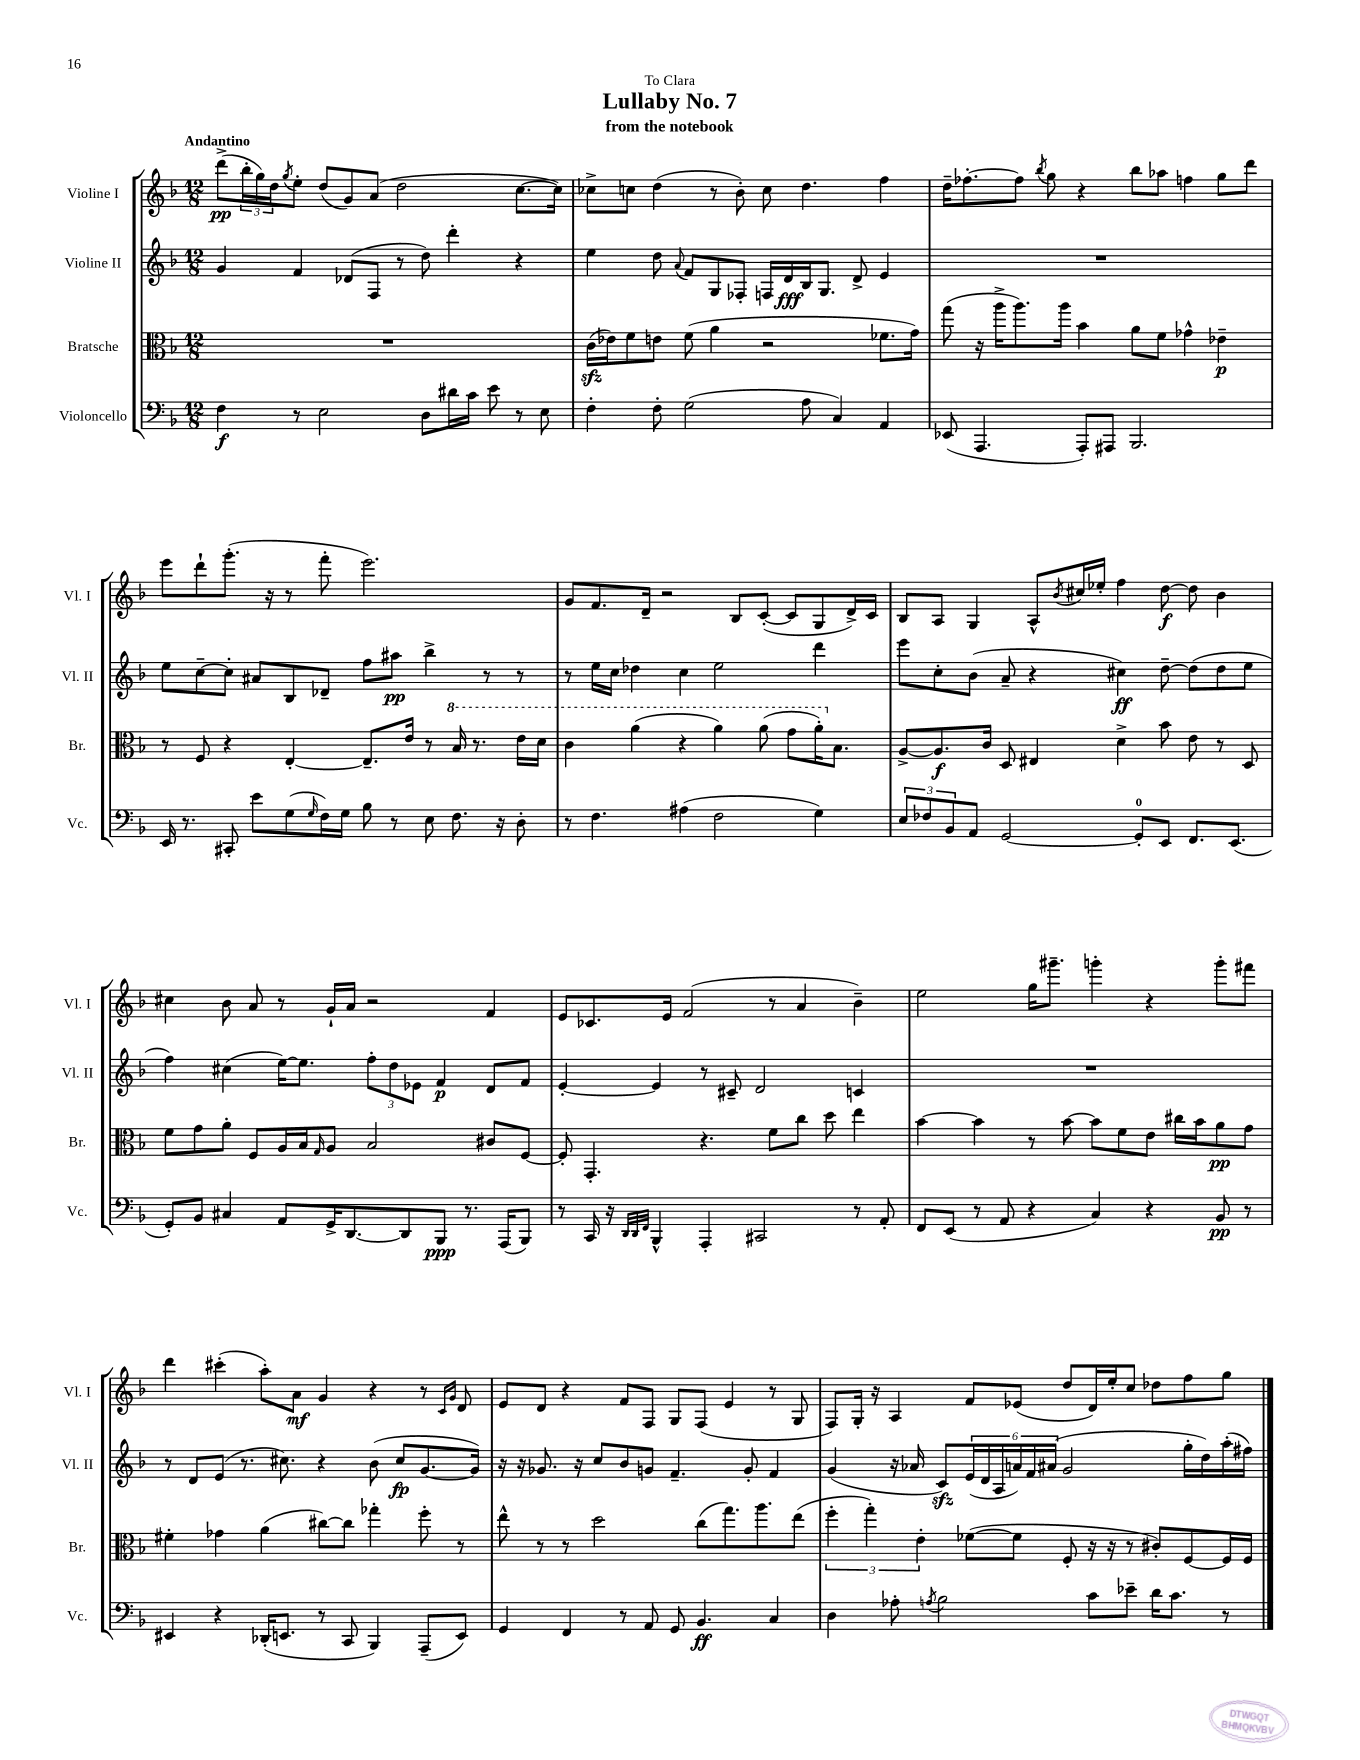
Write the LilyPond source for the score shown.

\header { title = "Lullaby No. 7" subtitle = "from the notebook" dedication = "To Clara" }
<<
\new StaffGroup <<
\new Staff = "s0" \with { instrumentName = "Violine I" shortInstrumentName = "Vl. I" } {
    \clef treble \key f \major \numericTimeSignature \time 12/8 \tempo "Andantino"
    d'''8->\pp( \tuplet 3/2 { bes''16-. g''16) d''16 } \acciaccatura { g''8 } e''8-. d''8( g'8) a'8( d''2 c''8.~ c''16) |
    ces''8-> c''8 d''4( r8 bes'8-.) c''8 d''4. f''4 |
    d''16-- fes''8.~-. fes''8 \acciaccatura { bes''8 } g''8 r4 bes''8 aes''8 f''4 g''8 d'''8 |
    e'''8 d'''8-! g'''8.-.( r16 r8 f'''8-. e'''2.) |
    g'8 f'8. d'16-- r2 bes8 c'8~-.( c'8 g8 d'16->) c'16 |
    bes8 a8 g4 a8-^ \acciaccatura { bes'8 } cis''16 ees''16-. f''4 d''8~\f d''8 bes'4 |
    cis''4 bes'8 a'8 r8 g'16-! a'16 r2 f'4 |
    e'8 ces'8. e'16 f'2( r8 a'4 bes'4--) |
    e''2 g''16 gis'''8.-- g'''4-. r4 g'''8-. fis'''8 |
    d'''4 cis'''4-.( a''8-.) a'8\mf g'4 r4 r8 \grace { c'16 g'16 } d'8 |
    e'8 d'8 r4 f'8 f8 g8 f8( e'4 r8 g8 |
    f8) g16-. r16 a4 f'8 ees'8( d''8 d'16) e''16-. c''8 des''8 f''8 g''8 \bar "|." |
}
\new Staff = "s1" \with { instrumentName = "Violine II" shortInstrumentName = "Vl. II" } {
    \clef treble \key f \major \numericTimeSignature \time 12/8
    g'4 f'4 des'8( f8 r8 d''8) d'''4-. r4 |
    e''4 d''8 \appoggiatura { a'8 } f'8 g8 fes8-. f16 d'16\fff bes16 g8. d'8-> e'4 |
    R1. |
    e''8 c''8~-- c''8-. ais'8 bes8 des'8-- f''8 ais''8\pp bes''4-> r8 r8 |
    r8 e''16 c''16 des''4 c''4 e''2 d'''4 |
    e'''8 c''8-. bes'8( a'8-- r4 cis''4\ff) d''8~-- d''8( d''8 e''8 |
    f''4) cis''4( e''16~) e''8. \tuplet 3/2 { f''8-. d''8 ees'8 } f'4\p d'8 f'8 |
    e'4~-. e'4 r8 cis'8-- d'2 c'4 |
    R1. |
    r8 d'8 e'8( r8. cis''8.) r4 bes'8( cis''8\fp g'8.~ g'16) |
    r16 r16 ges'8. r16 c''8 bes'8 g'8 f'4.-- g'8-. f'4 |
    g'4( r16 aes'16 c'8\sfz) \tuplet 6/4 { e'16( d'16 a16 a'16) f'16 ais'16( } g'2 g''16-. d''16) a''16-.( fis''16) \bar "|." |
}
\new Staff = "s2" \with { instrumentName = "Bratsche" shortInstrumentName = "Br." } {
    \clef alto \key f \major \numericTimeSignature \time 12/8
    R1. |
    c'16\sfz( ees'16) f'8 e'8 f'8( a'4 r2 fes'8. g'16) |
    g''8( r16 a''16-> a''8.) a''16 bes'4 a'8 f'8 ges'4-^ ees'4--\p |
    r8 f8 r4 e4~-. e8.-- e'16 r8 \ottava #1 bes'16 r8. e''16 d''16 |
    c''4 a''4( r4 a''4) a''8( g''8 a''16-.) \ottava #0 bes8. |
    a8~-> a8.\f c'16 d8 eis4 d'4-> bes'8 e'8 r8 d8 |
    f'8 g'8 a'8-. f8 a16 bes16 \grace { g16 } a8 bes2 cis'8 f8~ |
    f8-. g,4.-. r4. f'8 c''8 d''8 e''4 |
    bes'4~ bes'4 r8 bes'8~ bes'8 f'8 e'8 cis''16 bes'16 a'8\pp g'8 |
    fis'4-. ges'4 a'4( cis''8~) cis''8 ges''4-. f''8-. r8 |
    e''8-^ r8 r8 d''2 c''8( g''8.) a''8. e''8( |
    \tuplet 3/2 { f''4-. g''4-.) e'4-. } fes'8~( fes'8 f8-. r16 r16 r8 cis'8-.) f8~ f16 f16 \bar "|." |
}
\new Staff = "s3" \with { instrumentName = "Violoncello" shortInstrumentName = "Vc." } {
    \clef bass \key f \major \numericTimeSignature \time 12/8
    f4\f r8 e2 d8 dis'16 c'16 e'8 r8 e8 |
    f4-. f8-. g2( a8 c4) a,4 |
    ees,8( a,,4. a,,8-.) ais,,8 bes,,2. |
    e,16 r8. cis,8-. e'8 g8( \grace { g16 } f16) g16 bes8 r8 e8 f8. r16 d8-. |
    r8 f4. ais4( f2 g4) |
    \tuplet 3/2 { e8 fes8 bes,8 } a,8 g,2~ g,8-0-. e,8 f,8. e,8.( |
    g,8-.) bes,8 cis4 a,8 g,16-> d,8.~ d,8 bes,,8\ppp r8. a,,16( bes,,8) |
    r8 c,16 r16 \grace { d,32 d,32 f,32 } bes,,4-^ a,,4-. cis,2 r8 a,8-. |
    f,8 e,8( r8 a,8 r4 c4) r4 bes,8\pp r8 |
    eis,4 r4 des,16-.( e,8. r8 c,8 bes,,4) a,,8--( e,8) |
    g,4 f,4 r8 a,8 g,8 bes,4.\ff c4 |
    d4 aes8-. \acciaccatura { a8 } bes2 c'8 ees'8-- d'16 c'8. r8 \bar "|." |
}
>>
>>
\layout { \context { \Score \remove "Bar_number_engraver" } }
